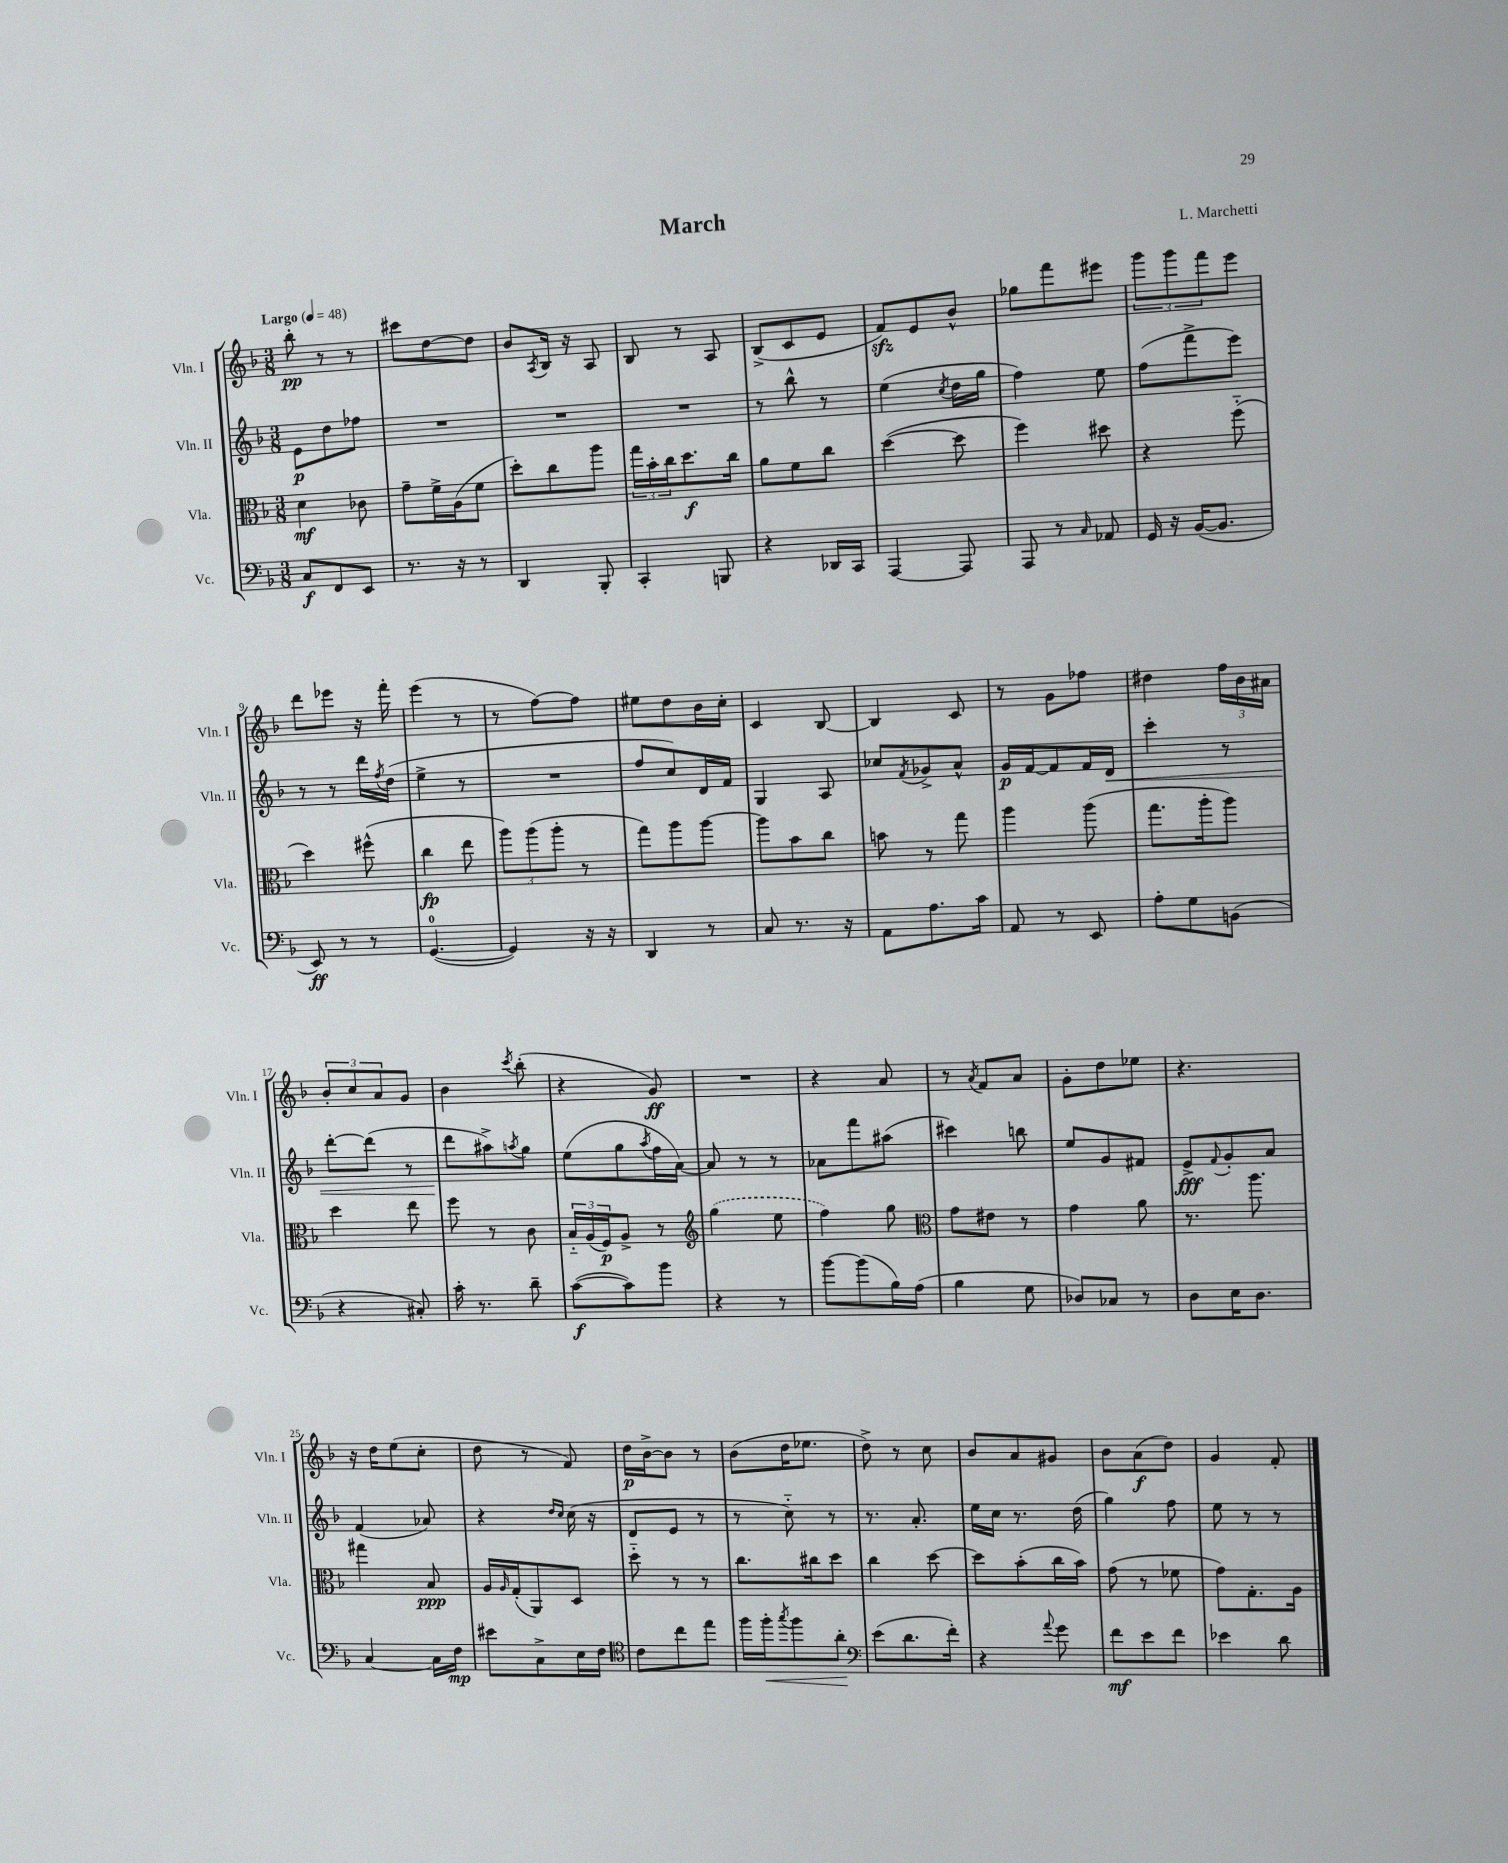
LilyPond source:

\header { title = "March" composer = "L. Marchetti" }
<<
\new StaffGroup <<
\new Staff = "s0" \with { instrumentName = "Vln. I" shortInstrumentName = "Vln. I" } {
    \clef treble \key f \major \numericTimeSignature \time 3/8 \tempo "Largo" 4 = 48
    bes''8-.\pp r8 r8 |
    cis'''8 d''8~ d''8 |
    bes'8 \acciaccatura { a8 } bes16 r16 a8 |
    bes8 r8 a8 |
    bes8->( c'8 e'8 |
    f'8\sfz) e'8 bes'8-^ |
    ges''8 f'''8 eis'''8 |
    \tuplet 3/2 { g'''8 g'''8 f'''8 } e'''8 |
    d'''8 ees'''8 r16 f'''16-. |
    e'''4( r8 |
    r8 f''8~) f''8 |
    eis''8 d''8 bes'16 c''16-. |
    c'4 bes8~ |
    bes4 c'8 |
    r8 g'8 fes''8 |
    dis''4 \tuplet 3/2 { f''16 bes'16 ais'16 } |
    \tuplet 3/2 { bes'8-. c''8 a'8 } g'8 |
    bes'4 \acciaccatura { c'''8 } bes''8-.( |
    r4 g'8\ff) |
    R4. |
    r4 a'8 |
    r8 \acciaccatura { a'8 } f'8 a'8 |
    g'8-. d''8 ees''8 |
    r4. |
    r16 d''16 e''8( c''8-. |
    d''8 r8 f'8) |
    d''16\p bes'16~-> bes'8 r8 |
    bes'8( d''16 ees''8. |
    d''8->) r8 c''8 |
    bes'8 a'8 gis'8 |
    bes'8 a'8\f( d''8) |
    g'4 f'8-. \bar "|." |
}
\new Staff = "s1" \with { instrumentName = "Vln. II" shortInstrumentName = "Vln. II" } {
    \clef treble \key f \major \numericTimeSignature \time 3/8
    e'8\p d''8 fes''8 |
    R4. |
    R4. |
    R4. |
    r8 bes''8-^ r8 |
    e''4( \acciaccatura { c''8 } d''16 g''16 |
    f''4) e''8 |
    f''8( f'''8-> e'''8) |
    r8 r8 d'''16 \acciaccatura { f''8 } d''16( |
    e''4-> r8 |
    R4. |
    f''8 c''8) d'16 f'16 |
    g4 a8 |
    ces''8 \acciaccatura { f'8 } ges'8-> a'8-^ |
    g'16\p f'16~ f'8 f'16 d'16\< |
    c'''4-. r8 |
    d'''8~-. d'''8( r8 |
    d'''8\! ais''8->) \acciaccatura { a''8 } g''8 |
    e''8( g''8 \acciaccatura { a''8 } f''16 a'16~) |
    a'8 r8 r8 |
    aes'8 f'''8 ais''8( |
    cis'''4) b''8 |
    e''8 g'8 fis'8 |
    e'8->\fff \appoggiatura { f'8 } g'8-. a'8 |
    f'4( aes'8) |
    r4 \grace { d''16 c''16 } c''16( r16 |
    d'8 e'8 r8 |
    r8 c''8-_) r8 |
    r8. a'8.-. |
    e''16 c''16 r8. d''16( |
    g''4) f''8 |
    e''8 r8 r8 \bar "|." |
}
\new Staff = "s2" \with { instrumentName = "Vla." shortInstrumentName = "Vla." } {
    \clef alto \key f \major \numericTimeSignature \time 3/8
    d'4\mf ces'8 |
    g'8-- f'16-> a16( f'8 |
    d''8-.) c''8 a''8 |
    \tuplet 3/2 { g''16 bes'16-. c''16 } d''8.\f c''16 |
    a'8 f'8 c''8 |
    d''4~( d''8 |
    f''4) dis''8 |
    r4 f''8-_( |
    d''4) fis''8-^( |
    c''4\fp e''8 |
    \tuplet 3/2 { a''8) a''8( a''8-. } r8 |
    g''8) a''8 a''8~ |
    a''8 bes'8 c''8 |
    b'8 r8 g''8 |
    a''4 a''8( |
    g''8. a''16-. a''8) |
    d''4 e''8 |
    f''8 r8 c'8 |
    \tuplet 3/2 { bes16-_ a16( f16\p) } a8-> r8 |
    \clef treble \once \slurDashed g''4( e''8 |
    f''4) g''8 |
    \clef alto g'8 eis'8 r8 |
    g'4 a'8 |
    r8. a''8. |
    gis''4 bes8\ppp |
    a16 \grace { a16 } g16-.( a,8) d8 |
    d''8-_ r8 r8 |
    c''8. cis''16 d''8 |
    c''4 d''8~ |
    d''8 bes'8-.( c''16 bes'16) |
    g'8( r8 fes'8 |
    g'8) g8.-. a16 \bar "|." |
}
\new Staff = "s3" \with { instrumentName = "Vc." shortInstrumentName = "Vc." } {
    \clef bass \key f \major \numericTimeSignature \time 3/8
    c8\f f,8 e,8 |
    r8. r16 r8 |
    d,4 bes,,8-. |
    c,4-. b,,8 |
    r4 des,16 c,16 |
    a,,4~ a,,8 |
    a,,8 r8 \grace { c16 } aes,8 |
    g,16 r16 bes,16~( bes,8. |
    e,8\ff) r8 r8 |
    g,4.-0~( |
    g,4) r16 r16 |
    d,4 r8 |
    c8 r8. r16 |
    a,8 a8. c'16 |
    a,8 r8 e,8 |
    a8-. g8 b,8( |
    r4 cis8-.) |
    c'16-. r8. d'8-- |
    c'8~\f( c'8) bes'8 |
    r4 r8 |
    bes'8~ bes'8( bes16) a16( |
    bes4 g8 |
    des8) ces8 r8 |
    d8 e16 d8. |
    c4~ c16 f16\mp |
    eis'8 c8-> e16 f16 |
    \clef tenor c'8 c''8 e''8 |
    f''16 f''16-.\< \acciaccatura { g''8 } f''8 a'8-.\! |
    \clef bass e'8( d'8. f'16-.) |
    r4 \appoggiatura { a'8 } g'8 |
    f'8\mf e'8 f'8 |
    ees'4 d'8 \bar "|." |
}
>>
>>
